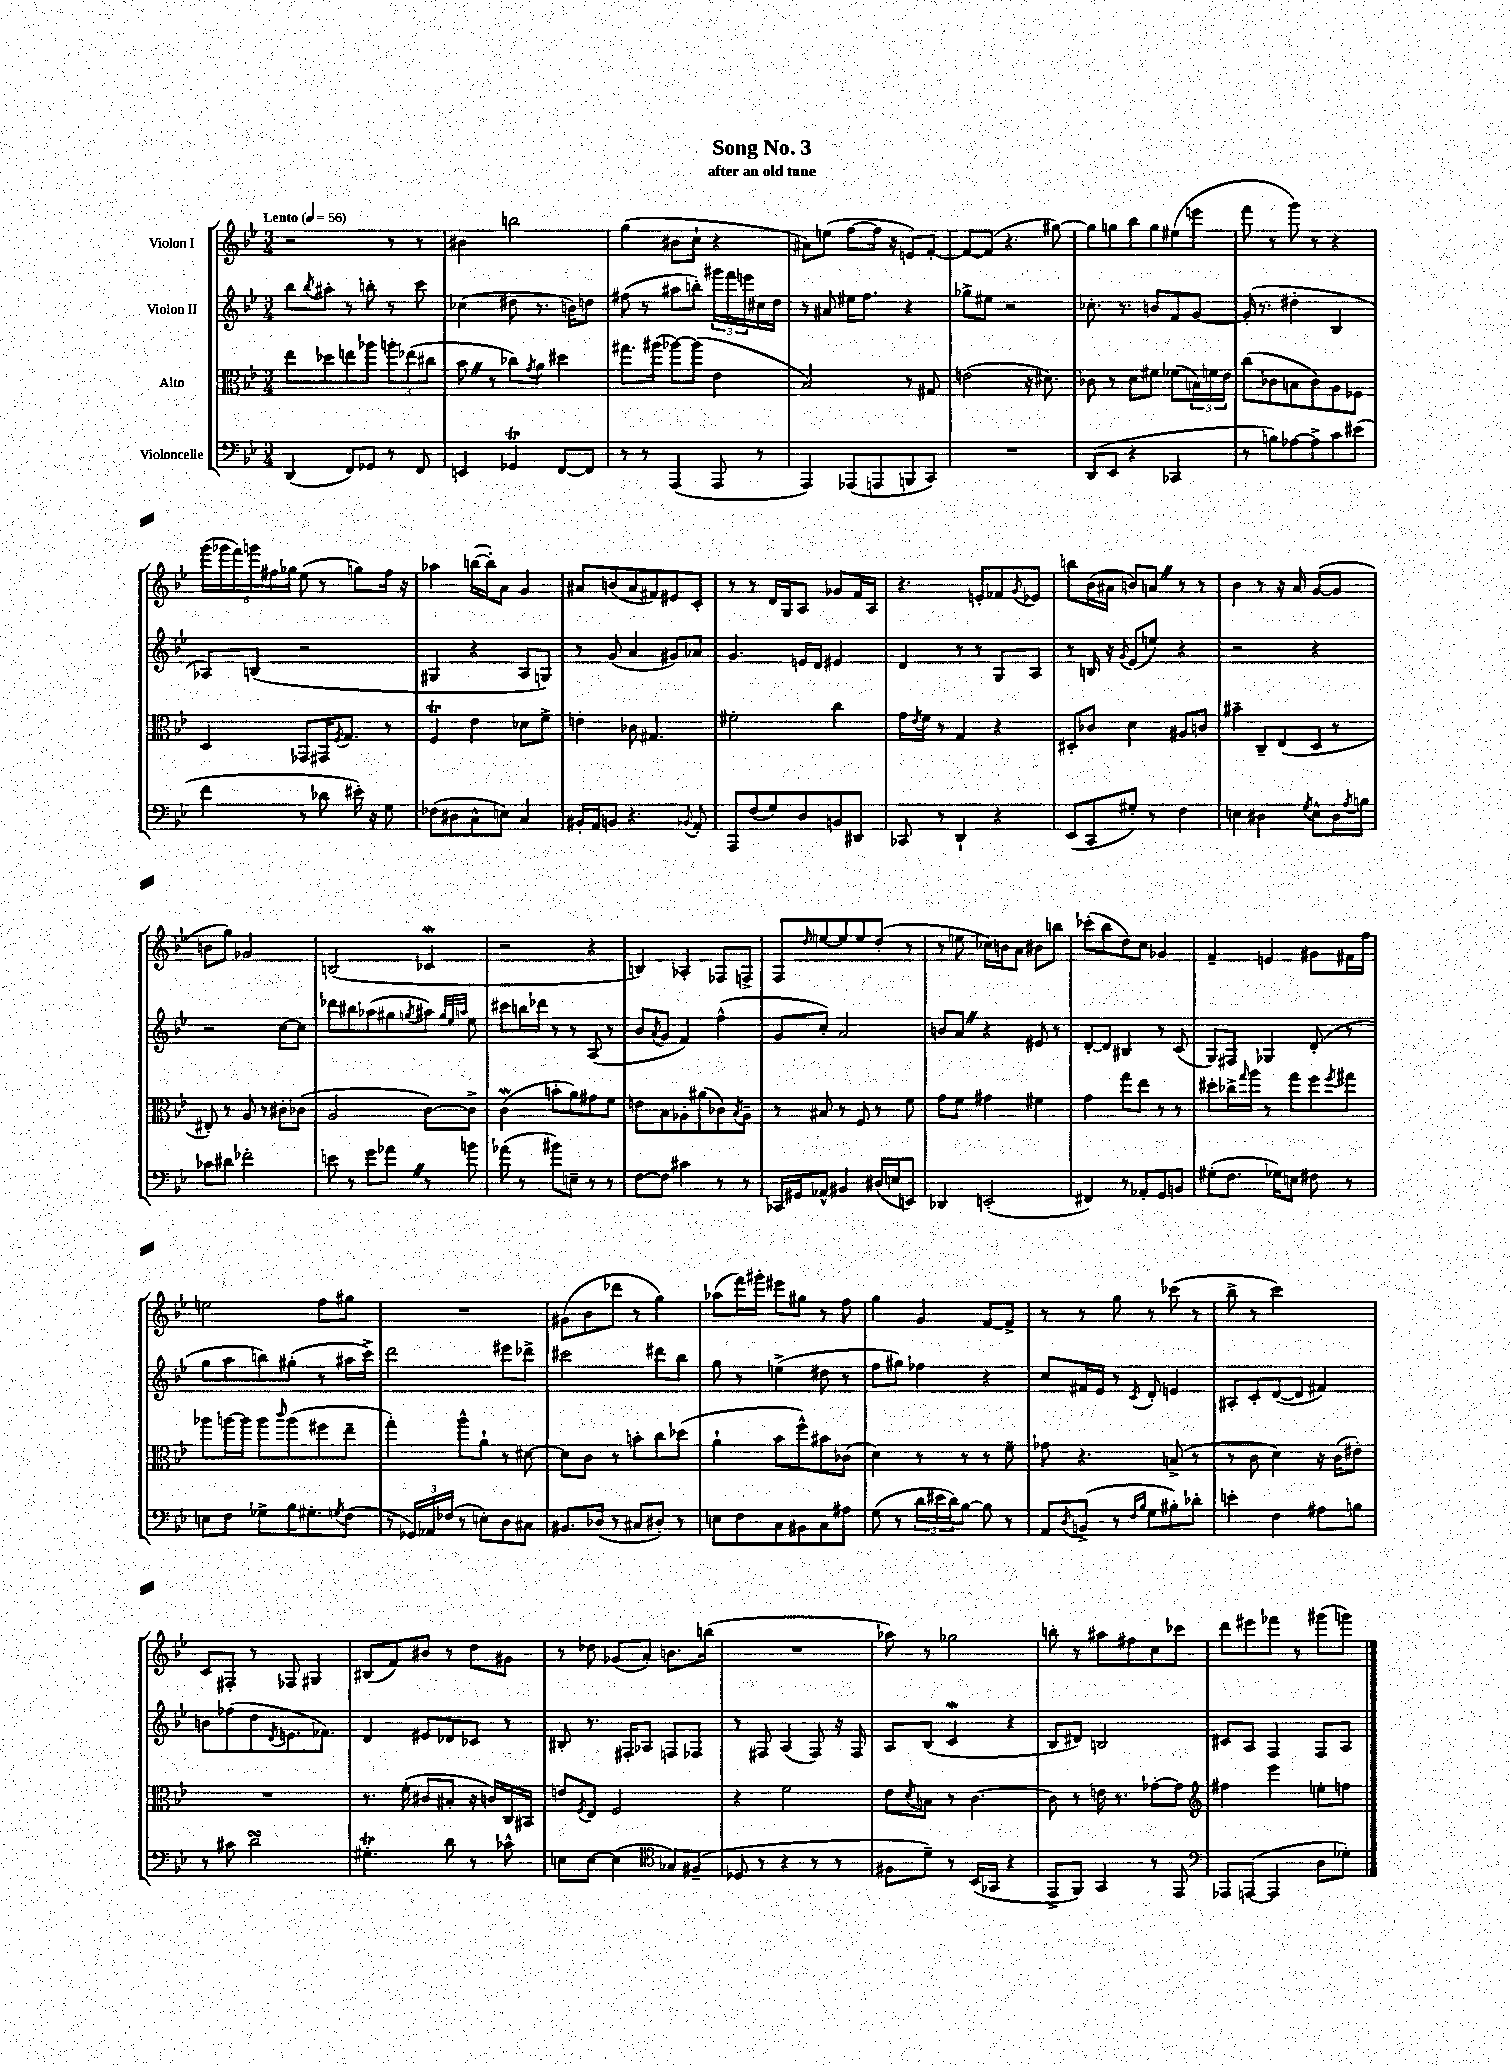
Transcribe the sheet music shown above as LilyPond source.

\header { title = "Song No. 3" subtitle = "after an old tune" }
<<
\new StaffGroup <<
\new Staff = "s0" \with { instrumentName = "Violon I" } {
    \clef treble \key bes \major \numericTimeSignature \time 3/4 \tempo "Lento" 4 = 56
    r2 r8 r8 |
    bis'4 b''2 |
    g''4( bis'8 c''8-! r4 |
    ais'8) e''8( f''8~ f''16 r16 e'8) f'8~-. |
    f'8~ f'8( r4. gis''8~) |
    gis''8 g''8 bes''8 g''8 eis''8( e'''8 |
    f'''8 r8 g'''8) r8 r4 |
    \tuplet 6/4 { g'''16( ges'''16 f'''16) g'''16 fis''16 ges''16 } ees''8( r8 g''8) fis''16 r16 |
    aes''4 b''16~( b''16-.) a'8 g'4 |
    ais'8 b'8( ais'8 fis'8) eis'8 c'8-. |
    r8 r8 d'16 g16 a8 ges'8 f'16 a16 |
    r4. e'8-. fes'8 \acciaccatura { g'8 } ees'8 |
    b''8 bes'16( ais'16 b'8) a'8 \once \override BreathingSign.text = \markup { \musicglyph "scripts.caesura.straight" } \breathe r8 r8 |
    bes'4 r8 r16 a'16 g'8~( g'8 |
    b'8 g''8) ges'2 |
    b2( ces'4\mordent |
    r2 r4 |
    b4) aes4-. fes8 f8-> |
    f8 \grace { d''16 } e''8~ e''8 e''8 d''8-.( r8 |
    r8 e''8 ces''16) b'16 a'8 bis'8 b''8 |
    ces'''8-.( bes''8 d''8) c''8 ges'4 |
    f'4-- e'4 gis'8 fis'16 f''16 |
    e''2 f''8 gis''8 |
    R2. |
    gis'8( bes'8 des'''8 r8 g''4) |
    aes''8( f'''16) gis'''16-. eis'''8 gis''8 r8 f''8 |
    g''4 g'4 f'8~ f'8-> |
    r8 r8 g''8 r8 ces'''8( r8 |
    bes''8-> r8 c'''2) |
    c'8 fis8-. r8 fes8 gis4 |
    bis8( f'8) bis'8 r8 d''8 gis'8 |
    r8 des''8 ges'8( a'8-.) b'8. b''16( |
    R2. |
    aes''8) r8 ges''2 |
    b''8-. r8 ais''8 fis''8 c''8 ces'''8 |
    d'''8 eis'''8 fes'''8 r8 gis'''8( g'''8) \bar "|." |
}
\new Staff = "s1" \with { instrumentName = "Violon II" } {
    \clef treble \key bes \major \numericTimeSignature \time 3/4
    bes''8 \acciaccatura { bes''8 } ais''8-. r8 b''8-. r8 c'''8 |
    ces''4( dis''8 r8. b'16) d''8 |
    fis''8( r8 ais''8 b''8-.) \tuplet 3/2 { gis'''16 f'''16 e'''16 } cis''16 d''16 |
    r8 ais'8 eis''16 f''8. r4 |
    ges''8-> eis''8 r2 |
    ces''8.-. r8. b'8 f'8 g'8~ |
    g'16-.( r8. dis''4-. bes4 |
    aes8) b8( r2 |
    gis4 r4 a8 g8) |
    r8 g'8( a'4 gis'8) aes'8 |
    g'4. e'16 d'16 eis'4 |
    d'4 r8 r8 g8 a8 |
    r8 b16 r16 \acciaccatura { g'8 } ees'8( e''8) r4 |
    r2 r4 |
    r2 c''8~ c''8 |
    des'''8 bis''8 aes''8( gis''8 \acciaccatura { g''8 } ais''8) \grace { g''32 ees''32 a''32 } ees''8 |
    cis'''8 b''16 des'''16 r8 r8 a8( r8 |
    bes'8 \acciaccatura { a'8 } g'8 f'4) f''4-^( |
    g'8 c''8-.) a'2 |
    b'8 a'8 \once \override BreathingSign.text = \markup { \musicglyph "scripts.caesura.straight" } \breathe r4 eis'8 r8 |
    d'8~-. d'8 bis4 r8 c'8( |
    g8) fis8 ges4 d'8-.( r8 |
    g''8 a''8 b''8) gis''8-.( r8 ais''16 c'''16->) |
    d'''2 eis'''8 des'''8-> |
    cis'''2 dis'''8 bes''8 |
    g''8 r8 e''4->( dis''8 r8 |
    f''8 gis''8) fes''4 r4 |
    c''8 fis'16 ees'16 r8 \acciaccatura { c'8 } d'8-. e'4 |
    ais8-. c'8-. d'8~( d'8 fis'4) |
    b'8 fes''8( d''8 \acciaccatura { d'8 } e'8. fes'8.) |
    d'4 eis'8 des'8 ces'8 r8 |
    bis8-. r8. fis16-. aes8 f8 fes8 |
    r8 fis8 a4( fis8) r16 fis16 |
    a8 bes8( c'4\mordent r4 |
    bes8 dis'8) b2 |
    cis'8 a8 f4 f8 a8 \bar "|." |
}
\new Staff = "s2" \with { instrumentName = "Alto" } {
    \clef alto \key bes \major \numericTimeSignature \time 3/4
    ees''8 des''8 e''8 aes''8 \tuplet 3/2 { a''8-. ees''8( cis''8 } |
    bes'8 \once \override BreathingSign.text = \markup { \musicglyph "scripts.caesura.straight" } \breathe r8 ces''8) \acciaccatura { g'8 } a'8 dis''4 |
    gis''8. ais''16( aes''8~) aes''8( ees'4 |
    bes2) r8 gis8 |
    e'2( r16 dis'8.) |
    ces'8 r8 d'8 fis'8 fes'8( \tuplet 3/2 { b16) f'16 ees'16 } |
    c''8( ces'8 b8 ces'8) a8 fes8 |
    d4 ges,8 gis,16 \acciaccatura { f8 } g8. r8 |
    f4\trill ees'4 des'8 f'8-> |
    e'4-. ces'8 gis4. |
    fis'2-. c''4 |
    g'16 \acciaccatura { ees'8 } f'16 r8 g4 r4 |
    dis8-. ces'8 d'4 ais8 c'8 |
    bis'4-- c8-- ees8( d8 r8 |
    eis8-.) r8 a8 r8 cis'8-. ces'8( |
    a2 c'8~) c'8-> |
    c'4\mordent( b'8-. a'8) gis'8 f'8 |
    e'8 bes8 aes8-. ais'8( ces'8) \acciaccatura { bes8 } aes8-- |
    r8 bis8 r8 f8 r8 f'8 |
    g'8 f'8 gis'4 fis'4 |
    g'4 g''8 ees''8 r8 r8 |
    dis''8-. ces''16-> \grace { g''16 } a''16 r8 g''8 f''8 \acciaccatura { f''8 } gis''8 |
    aes''8 a''16~ a''16 a''8 \grace { c'''16 } a''8( fis''8 ees''8-- |
    g''4-.) a''8-^ a'8-! r8 dis'8~ |
    dis'8 c'8 r8 b'8-. c''8 des''8( |
    a'4-! bes'8 f''8-^) bis'8 ces'8( |
    d'4) r8 r8 r8 f'8-- |
    ges'8 r4. b8->( r8 |
    r8 c'8 d'4) r16 c'16( eis'8-.) |
    R2. |
    r8. f'16-.( cis'8 bis8-. r16 c'16) c16 bis,16 |
    e'8 \acciaccatura { f8 } ees8 f2 |
    r4 f'2 |
    ees'8 \acciaccatura { d'8 } b8 r8 c'4.~ |
    c'8 r8 e'16 r8. ges'8~-. ges'8 |
    \clef treble fis''4 ees'''4 e''8-. f''8 \bar "|." |
}
\new Staff = "s3" \with { instrumentName = "Violoncelle" } {
    \clef bass \key bes \major \numericTimeSignature \time 3/4
    d,4( f,8) ges,8 r8 f,8 |
    e,4 ges,4\trill f,8~ f,8 |
    r8 r8 a,,4( a,,8 r8 |
    a,,4) aes,,8( a,,8 b,,8 c,8) |
    R2. |
    d,8( ees,8 r4 ces,4 |
    r8 b8) aes8~ aes8-> c'8 eis'8( |
    f'4 r8 des'8 eis'16-.) r16 g8 |
    fes8( dis8 c8-^ e8) c4 |
    bis,16-. a,16 b,8 r4. \appoggiatura { bes,8 } a,8-. |
    a,,8 f8( g8) d8 b,8 dis,8 |
    ces,8 r8 d,4-! r4 |
    ees,8( c,8 gis8-.) r8 f4 |
    e4 dis4 \acciaccatura { g8 } e8-^ dis16 \acciaccatura { a8 } b16 |
    ces'8 dis'8 fes'2-. |
    e'8 r8 g'8 aes'8 \once \override BreathingSign.text = \markup { \musicglyph "scripts.caesura.straight" } \breathe r8 b'8 |
    aes'8( r8 bis'8) e8-- r8 r8 |
    f8~ f8 cis'4 r8 r8 |
    ces,16 gis,16 aes,8-^ bis,4 dis16( e16 e,8) |
    des,4 e,2-.( |
    fis,4) r8 aes,8-. g,8 b,8 |
    gis8-.( f8. ges16) e8 fis8 r8 |
    e8 f8 ges8-> bes16 gis8.-. \acciaccatura { g8 } f8( |
    r8 \tuplet 3/2 { ges,16) aes,16 fes16( } r8 e8-.) d8 cis8 |
    bis,8. des16( r8 cis8 dis8-.) r8 |
    e8 f8 c8 bis,8 c8 ais8 |
    g8( r8 \tuplet 3/2 { d'16 eis'16 d'16) } bes8~ bes8 r8 |
    a,8 \acciaccatura { d8 } b,8->( r8 \grace { f16 bes16 } g8 bis8-.) des'8-. |
    e'4-. f4 ais8 b8 |
    r8 cis'8 d'2\turn |
    gis4.-.\trill d'8 r8 ces'8-^ |
    e8 e8~ e4( \clef tenor ges8) fis8--( |
    des8 r8 r4 r8 r8 |
    fis8 d'8--) r8 bes,16( ges,16 r4 |
    ees,8-> f,8) g,4 r8 ees,8 |
    \clef bass aes,,8 a,,8~( a,,4 d8 ges8-.) \bar "|." |
}
>>
>>
\layout { \context { \Score \remove "Bar_number_engraver" } }
